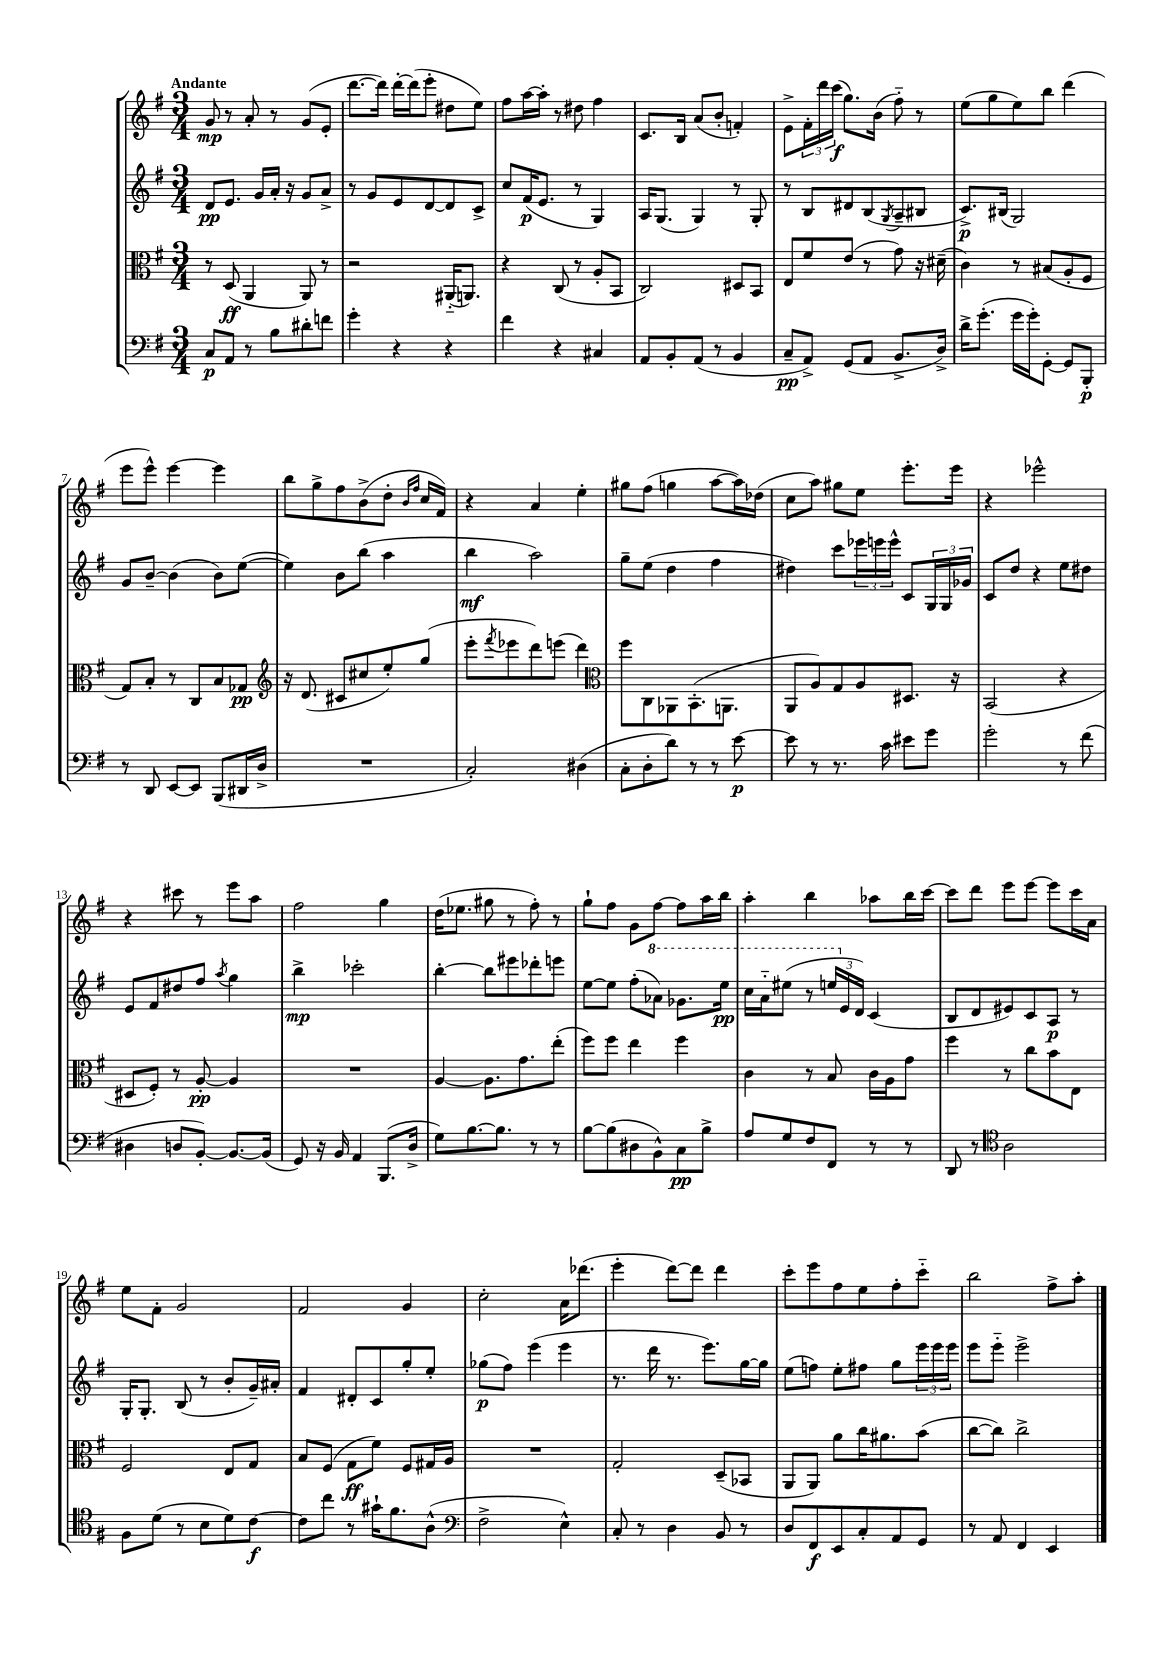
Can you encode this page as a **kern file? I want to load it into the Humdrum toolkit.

**kern	**dynam	**kern	**dynam	**kern	**dynam	**kern	**dynam
*part4	*part4	*part3	*part3	*part2	*part2	*part1	*part1
*staff4	*staff4	*staff3	*staff3	*staff2	*staff2	*staff1	*staff1
*clefF4	*	*clefC3	*	*clefG2	*	*clefG2	*
*k[f#]	*	*k[f#]	*	*k[f#]	*	*k[f#]	*
*M3/4	*	*M3/4	*	*M3/4	*	*M3/4	*
=1	=1	=1	=1	=1	=1	=1	=1
!	!	!	!	!	!	!LO:TX:a:B:t=Andante	!
8C/L	p	8r	.	8d/L	pp	8g/	mp
8AA/J	.	(8D/	ff	8.e/J	.	8r	.
8r	.	4AA/	.	.	.	8a'/	.
.	.	.	.	16g/LL	.	.	.
8B\L	.	.	.	16a'/JJ	.	8r	.
.	.	.	.	16r	.	.	.
8d#X'\	.	8AA/)	.	8g/L	.	(8g/L	.
8fn\J	.	8r	.	8a^/J	.	8e'/J	.
=2	=2	=2	=2	=2	=2	=2	=2
4g'\	.	2r	.	8r	.	[8.ddd\L	.
.	.	.	.	8g/L	.	.	.
.	.	.	.	.	.	16ddd\Jk])	.
4r	.	.	.	8e/	.	[16ddd'\LL	.
.	.	.	.	.	.	(16ddd\J]	.
.	.	.	.	[8d/	.	8eee'\J	.
4r	.	(16AA#X/KL	.	8d/]	.	8dd#X\L	.
.	.	8.AAn/J)	.	.	.	.	.
.	.	.	.	8c^/J	.	8ee\J)	.
=3	=3	=3	=3	=3	=3	=3	=3
4f#\	.	4r	.	8cc/L	.	8ff#\L	.
.	.	.	.	(16f#/K	p	[16aa\L	.
.	.	.	.	8.e/J	.	16aa'\JJ]	.
4r	.	(8C/	.	.	.	8r	.
.	.	8r	.	8r	.	8dd#X\	.
4C#X/	.	8A'/L	.	4G/)	.	4ff#\	.
.	.	8BB/J	.	.	.	.	.
=4	=4	=4	=4	=4	=4	=4	=4
8AA/L	.	2C/)	.	16A/KL	.	8.c/L	.
.	.	.	.	(8.G/J	.	.	.
8BB'/	.	.	.	.	.	.	.
.	.	.	.	.	.	16B/Jk	.
(8AA/J	.	.	.	4G/)	.	(8a/L	.
8r	.	.	.	.	.	8b'/J	.
4BB/	.	8D#X/L	.	8r	.	4fn'/)	.
.	.	8BB/J	.	8G'/	.	.	.
=5	=5	=5	=5	=5	=5	=5	=5
8C~/L	pp	8E/L	.	8r	.	8e^\L	.
8AA^/J)	.	8f#/	.	8B/L	.	24f#'\L	.
.	.	.	.	.	.	24ddd\	.
.	.	.	.	.	.	(24ccc\JJ	f
(8GG/L	.	(8e/J	.	8d#X/	.	8.gg\L)	.
8AA/J	.	8r	.	(8B/	.	.	.
.	.	.	.	.	.	(16b\Jk	.
.	.	.	.	8qG/	.	.	.
8.BB^/L	.	8g\)	.	8A~/	.	8ff#\)	.
.	.	16r	.	8B#X/J	.	8r	.
16D^/Jk)	.	(16d#X~\	.	.	.	.	.
=6	=6	=6	=6	=6	=6	=6	=6
16d^\KL	.	4c\)	.	8.c^/L)	p	(8ee\L	.
(8.g'\J	.	.	.	.	.	.	.
.	.	.	.	.	.	8gg\	.
.	.	.	.	(16B#X/Jk	.	.	.
16g\LL	.	8r	.	2G/)	.	8ee\)	.
16g'\J)	.	.	.	.	.	.	.
[8GG'\J	.	(8B#X/L	.	.	.	8bb\J	.
8GG/L]	.	8A'/	.	.	.	(4ddd\	.
8BBB'/J	p	8F#/J	.	.	.	.	.
!!LO:LB:g=z
=7	=7	=7	=7	=7	=7	=7	=7
8r	.	8G/L)	.	8g/L	.	8eee\L	.
8DD/	.	8B'/J	.	[8b~/J	.	8eee^^\J)	.
[8EE/L	.	8r	.	(4b\]	.	[4eee\	.
8EE/J]	.	8C/L	.	.	.	.	.
(8BBB/L	.	8B/	.	8b\L)	.	4eee\]	.
16DD#X/L	.	8G-X/J	pp	([8ee\J	.	.	.
16D^/JJ	.	.	.	.	.	.	.
=8	=8	=8	=8	=8	=8	=8	=8
*	*	*clefG2	*	*	*	*	*
2.r	.	16r	.	4ee\])	.	8bb\L	.
.	.	(8.d/	.	.	.	.	.
.	.	.	.	.	.	8gg^\	.
.	.	8c#X/L	.	8b\L	.	8ff#\	.
.	.	8cc#X/	.	(8bb\J	.	(8b^\	.
.	.	8ee'/)	.	4aa\	.	8dd'\J	.
.	.	.	.	.	.	16qqb/LL	.
.	.	.	.	.	.	16qqff#/JJ	.
.	.	(8gg/J	.	.	.	16cc/LL	.
.	.	.	.	.	.	16f#/JJ)	.
=9	=9	=9	=9	=9	=9	=9	=9
2C'/)	.	8eee'\L	.	4bb\	mf	4r	.
.	.	8qfff#/	.	.	.	.	.
.	.	8eee-X\	.	.	.	.	.
.	.	8ddd\)	.	2aa\)	.	4a/	.
.	.	(8eeen\J	.	.	.	.	.
(4D#X\	.	4ddd\)	.	.	.	4ee'\	.
=10	=10	=10	=10	=10	=10	=10	=10
*	*	*clefC3	*	*	*	*	*
8C'\L	.	8ff#\L	.	8gg~\L	.	8gg#X\L	.
8D'\	.	8C\	.	(8ee\J	.	(8ff#\J	.
8d\J)	.	8AA-X\	.	4dd\	.	4ggn\	.
8r	.	(8.BB'\	.	.	.	.	.
8r	.	.	.	4ff#\	.	[8aa\L	.
.	.	8.AAn\J	.	.	.	.	.
[8e\	p	.	.	.	.	16aa\L])	.
.	.	.	.	.	.	(16dd-X\JJ	.
=11	=11	=11	=11	=11	=11	=11	=11
8e\]	.	8AA/L	.	4dd#X\)	.	8cc\L	.
8r	.	8A/)	.	.	.	8aa\J)	.
8.r	.	8G/	.	8ccc\L	.	8gg#X\L	.
.	.	8A/	.	24eee-X\L	.	8ee\J	.
.	.	.	.	24eeen\	.	.	.
16c\	.	.	.	.	.	.	.
.	.	.	.	24eee^^\JJ	.	.	.
8e#X\L	.	8.D#X/J	.	8c/L	.	8.eee'\L	.
8g\J	.	.	.	24G/L	.	.	.
.	.	.	.	24G/	.	.	.
.	.	16r	.	.	.	16eee\Jk	.
.	.	.	.	24g-X/JJ	.	.	.
=12	=12	=12	=12	=12	=12	=12	=12
2g'\	.	(2BB/	.	8c/L	.	4r	.
.	.	.	.	8dd/J	.	.	.
.	.	.	.	4r	.	2eee-X^^\	.
8r	.	4r	.	8ee\L	.	.	.
(8f#\	.	.	.	8dd#X\J	.	.	.
!!LO:LB:g=z
=13	=13	=13	=13	=13	=13	=13	=13
4D#X\	.	8D#X/L	.	8e/L	.	4r	.
.	.	8F#'/J)	.	8f#/	.	.	.
8Dn/L	.	8r	.	8dd#X/	.	8ccc#X\	.
[8BB'/J)	.	[8A'/	pp	8ff#/J	.	8r	.
.	.	.	.	8qaa/	.	.	.
8.BB/L_	.	4A/]	.	4gg\	.	8eee\L	.
.	.	.	.	.	.	8aa\J	.
(16BB/Jk]	.	.	.	.	.	.	.
=14	=14	=14	=14	=14	=14	=14	=14
8GG/)	.	2.r	.	4bb^\	mp	2ff#\	.
16r	.	.	.	.	.	.	.
16BB/	.	.	.	.	.	.	.
4AA/	.	.	.	2ccc-X'\	.	.	.
(8.BBB/L	.	.	.	.	.	4gg\	.
16D^/Jk	.	.	.	.	.	.	.
=15	=15	=15	=15	=15	=15	=15	=15
8G\L)	.	[4A/	.	[4bb'\	.	(16dd\KL	.
.	.	.	.	.	.	8.ee-X\J	.
[8.B\	.	.	.	.	.	.	.
.	.	8.A\L]	.	8bb\L]	.	8gg#X\	.
8.B\J]	.	.	.	.	.	.	.
.	.	.	.	8eee#X\	.	8r	.
.	.	8.g\	.	.	.	.	.
8r	.	.	.	8ddd-X'\	.	8ff#'\)	.
8r	.	(8ee'\J	.	8eeen\J	.	8r	.
=16	=16	=16	=16	=16	=16	=16	=16
[8B\L	.	8ff#\L)	.	[8ee\L	.	8gg`\L	.
(8B\]	.	8ff#\J	.	8ee\J]	.	8ff#\J	.
8D#X\	.	4ee\	.	(8ff#'\L	.	8g\L	.
*	*	*	*	*8va	*	*	*
8BB^^\)	.	.	.	8aa-X\J)	.	[8ff#\J	.
8C\	pp	4ff#\	.	8.gg-X\L	.	8ff#\L]	.
8B^\J	.	.	.	.	.	16aa\L	.
.	.	.	.	16eee\Jk	pp	16bb\JJ	.
=17	=17	=17	=17	=17	=17	=17	=17
8A/L	.	4c\	.	16ccc\LL	.	4aa'\	.
.	.	.	.	16aa\J	.	.	.
8G/	.	.	.	(8eee#X\J	.	.	.
8F#/	.	8r	.	8r	.	4bb\	.
8FF#/J	.	8B/	.	24eeen/LL	.	.	.
*	*	*	*	*X8va	*	*	*
.	.	.	.	24e/	.	.	.
.	.	.	.	24d/JJ)	.	.	.
8r	.	16c\LL	.	(4c/	.	8aa-X\L	.
.	.	16A\J	.	.	.	.	.
8r	.	8g\J	.	.	.	16bb\L	.
.	.	.	.	.	.	[16ccc\JJ	.
=18	=18	=18	=18	=18	=18	=18	=18
8DD/	.	4ff#\	.	8B/L	.	8ccc\L]	.
8r	.	.	.	8d/	.	8ddd\J	.
*clefC4	*	*	*	*	*	*	*
2A\	.	8r	.	8e#X/)	.	8eee\L	.
.	.	8cc\L	.	8c/	.	[8eee\J	.
.	.	8b\	.	8A/J	p	8eee\L]	.
.	.	8E\J	.	8r	.	16ccc\L	.
.	.	.	.	.	.	16a\JJ	.
!!LO:LB:g=z
=19	=19	=19	=19	=19	=19	=19	=19
8F#\L	.	2F#/	.	16G'/KL	.	8ee\L	.
.	.	.	.	8.G'/J	.	.	.
(8d\J	.	.	.	.	.	8f#'\J	.
8r	.	.	.	(8B/	.	2g/	.
8B\L	.	.	.	8r	.	.	.
8d\)	.	8E/L	.	8b'/L	.	.	.
[8c\J	f	8G/J	.	16g~/L)	.	.	.
.	.	.	.	16a#X'/JJ	.	.	.
=20	=20	=20	=20	=20	=20	=20	=20
8c\L]	.	8B/L	.	4f#/	.	2f#/	.
8cc\J	.	(8F#/J	.	.	.	.	.
8r	.	8G\L	ff	8d#X'/L	.	.	.
16g#X`\KL	.	8f#\J)	.	8c/	.	.	.
8.f#\	.	.	.	.	.	.	.
.	.	8F#/L	.	8gg'/	.	4g/	.
(8A^^\J	.	16G#X/L	.	8ee'/J	.	.	.
.	.	16A/JJ	.	.	.	.	.
=21	=21	=21	=21	=21	=21	=21	=21
*clefF4	*	*	*	*	*	*	*
2F#^\	.	2.r	.	(8gg-X\L	p	2cc'\	.
.	.	.	.	8ff#\J)	.	.	.
.	.	.	.	(4eee\	.	.	.
4E^^\)	.	.	.	4eee\	.	16a\KL	.
.	.	.	.	.	.	(8.ddd-X\J	.
=22	=22	=22	=22	=22	=22	=22	=22
8C'/	.	2G'/	.	8.r	.	4eee'\	.
8r	.	.	.	.	.	.	.
.	.	.	.	16ddd\	.	.	.
4D\	.	.	.	8.r	.	[8ddd\L)	.
.	.	.	.	.	.	8ddd\J]	.
.	.	.	.	8.eee\L)	.	.	.
8BB/	.	(8D~/L	.	.	.	4ddd\	.
8r	.	8BB-X/J	.	[16gg\L	.	.	.
.	.	.	.	16gg\JJ]	.	.	.
=23	=23	=23	=23	=23	=23	=23	=23
8D/L	.	8AA/L	.	(8ee\L	.	8ccc'\L	.
8FF#/	f	8AA/J)	.	8ffn\J)	.	8eee\	.
8EE/	.	8a\L	.	8ee'\L	.	8ff#\	.
8C'/	.	16cc\K	.	8ff#X\J	.	8ee\	.
.	.	8.a#X\	.	.	.	.	.
8AA/	.	.	.	8gg\L	.	8ff#'\	.
8GG/J	.	(8b\J	.	24eee\L	.	8ccc\J	.
.	.	.	.	24eee\	.	.	.
.	.	.	.	24eee\JJ	.	.	.
=24	=24	=24	=24	=24	=24	=24	=24
8r	.	[8cc\L	.	8eee\L	.	2bb\	.
8AA/	.	8cc\J])	.	8eee\J	.	.	.
4FF#/	.	2cc^\	.	2eee^\	.	.	.
4EE/	.	.	.	.	.	8ff#^\L	.
.	.	.	.	.	.	8aa'\J	.
==	==	==	==	==	==	==	==
*-	*-	*-	*-	*-	*-	*-	*-
